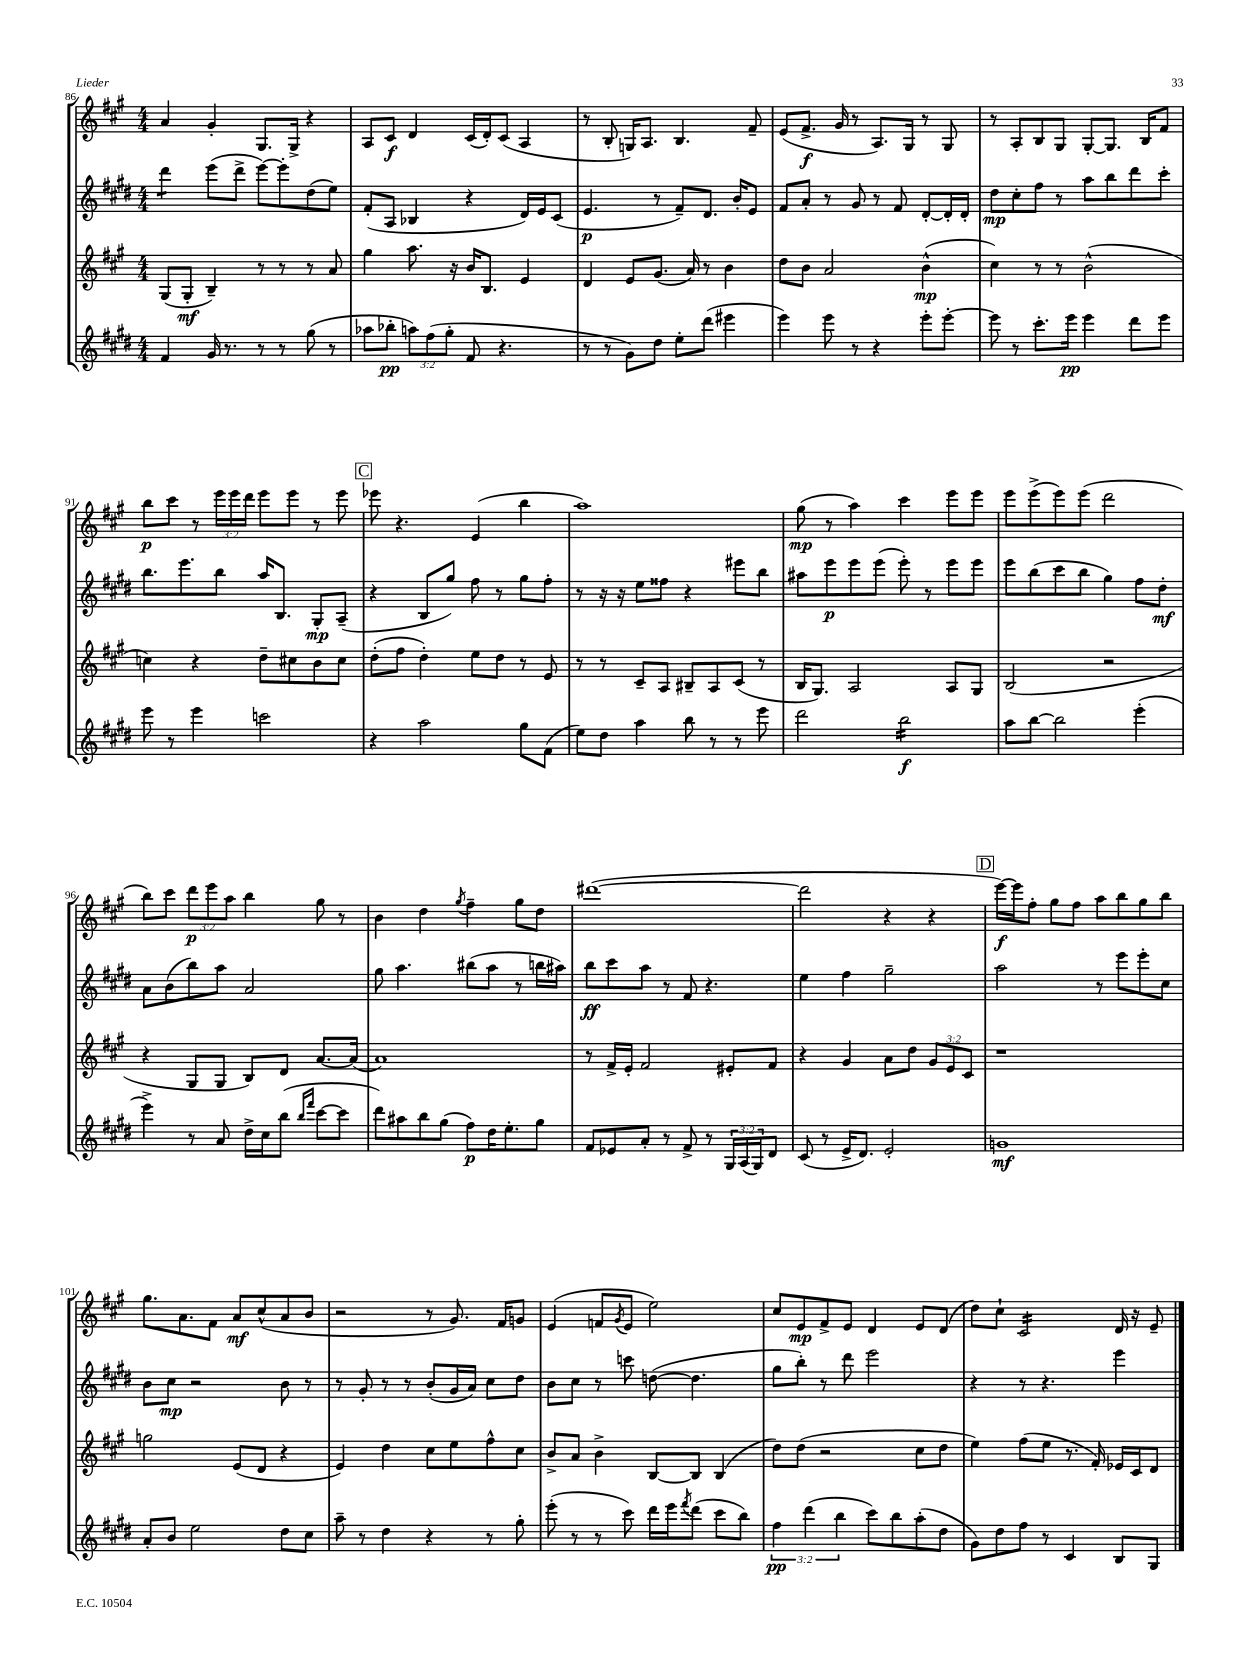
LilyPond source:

<<
\new StaffGroup <<
\new Staff = "s0" {
    \clef treble \key a \major \numericTimeSignature \time 4/4 \override Staff.TupletNumber.text = #tuplet-number::calc-fraction-text
    a'4 gis'4-. gis8. gis16-> r4 |
    a8 cis'8\f d'4 cis'16( d'16-.) cis'8( a4 |
    r8 b8-. g16) a8. b4. fis'8-- |
    e'8( fis'8.->\f gis'16 r8 a8.) gis16 r8 gis8 |
    r8 a8-. b8 gis8 gis8~-. gis8. b16 fis'8 |
    b''8\p cis'''8 r8 \tuplet 3/2 { e'''16 e'''16 d'''16 } e'''8 e'''8 r8 e'''8 |
    \mark \markup { \box "C" } ees'''8 r4. e'4( b''4 |
    a''1) |
    gis''8\mp( r8 a''4) cis'''4 e'''8 e'''8 |
    e'''8 e'''8->( e'''8) e'''8( d'''2 |
    b''8) cis'''8 \tuplet 3/2 { d'''8\p e'''8 a''8 } b''4 gis''8 r8 |
    b'4 d''4 \acciaccatura { gis''8 } fis''4-- gis''8 d''8 |
    dis'''1~( |
    dis'''2 r4 r4 |
    \mark \markup { \box "D" } e'''16~\f) e'''16 fis''8-. gis''8 fis''8 a''8 b''8 gis''8 b''8 |
    gis''8. a'8. fis'8 a'8\mf cis''8-^( a'8 b'8 |
    r2 r8 gis'8.) fis'16 g'8 |
    e'4( f'8 \acciaccatura { gis'8 } e'8 e''2) |
    cis''8 e'8\mp fis'8-> e'8 d'4 e'8 d'8( |
    d''8) cis''8-! cis'2:16 d'16 r16 e'8-- \bar "|." |
}
\new Staff = "s1" {
    \clef treble \key e \major \numericTimeSignature \time 4/4
    dis'''4:8 e'''8( dis'''8-> e'''8~) e'''8-. dis''8( e''8) |
    fis'8-.( a8 bes4 r4 dis'16) e'16 cis'8( |
    e'4.\p r8 fis'8--) dis'8. b'16-. e'8 |
    fis'8 a'8-. r8 gis'8 r8 fis'8 dis'8~-. dis'16-. dis'16-. |
    dis''8\mp cis''8-. fis''8 r8 a''8 b''8 dis'''8 cis'''8-. |
    b''8. e'''8. b''8 a''16 b8. gis8-.\mp a8--( |
    \mark \markup { \box "C" } r4 b8 gis''8) fis''8 r8 gis''8 fis''8-. |
    r8 r16 r16 e''8 fisis''8 r4 eis'''8 b''8 |
    ais''8 e'''8\p e'''8 e'''8( e'''8-.) r8 e'''8 e'''8 |
    e'''8 b''8( cis'''8 b''8 gis''4) fis''8 dis''8-.\mf |
    a'8 b'8( b''8) a''8 a'2 |
    gis''8 a''4. bis''8( a''8 r8 b''16 ais''16) |
    b''8\ff cis'''8 a''8 r8 fis'8 r4. |
    e''4 fis''4 gis''2-- |
    \mark \markup { \box "D" } a''2 r8 e'''8 e'''8-. cis''8 |
    b'8 cis''8\mp r2 b'8 r8 |
    r8 gis'8-. r8 r8 b'8-.( gis'16 a'16) cis''8 dis''8 |
    b'8 cis''8 r8 c'''8 d''8~( d''4. |
    gis''8 b''8-.) r8 dis'''8 e'''2 |
    r4 r8 r4. e'''4 \bar "|." |
}
\new Staff = "s2" {
    \clef treble \key a \major \numericTimeSignature \time 4/4 \override Staff.TupletNumber.text = #tuplet-number::calc-fraction-text
    gis8( gis8-.\mf b4--) r8 r8 r8 a'8 |
    gis''4 a''8. r16 b'16 b8. e'4 |
    d'4 e'8 gis'8.( a'16) r8 b'4 |
    d''8 b'8 a'2 b'4-^\mp( |
    cis''4) r8 r8 b'2-^( |
    c''4) r4 d''8-- cis''8 b'8 cis''8 |
    \mark \markup { \box "C" } d''8-.( fis''8 d''4-.) e''8 d''8 r8 e'8 |
    r8 r8 cis'8-- a8 bis8-- a8 cis'8( r8 |
    b16 gis8.) a2 a8 gis8 |
    b2( r2 |
    r4 gis8 gis8 b8) d'8 a'8.~ a'16( |
    a'1) |
    r8 fis'16-> e'16-. fis'2 eis'8-. fis'8 |
    r4 gis'4 a'8 d''8 \tuplet 3/2 { gis'8 e'8 cis'8 } |
    \mark \markup { \box "D" } r1 |
    g''2 e'8( d'8 r4 |
    e'4) d''4 cis''8 e''8 fis''8-^ cis''8 |
    b'8-> a'8 b'4-> b8~ b8 b4( |
    d''8) d''8( r2 cis''8 d''8 |
    e''4) fis''8( e''8 r8. fis'16-.) ees'16 cis'16 d'8 \bar "|." |
}
\new Staff = "s3" {
    \clef treble \key e \major \numericTimeSignature \time 4/4 \override Staff.TupletNumber.text = #tuplet-number::calc-fraction-text
    fis'4 gis'16 r8. r8 r8 gis''8( r8 |
    aes''8 bes''8-.\pp \tuplet 3/2 { a''8) fis''8( gis''8-. } fis'8 r4. |
    r8 r8 gis'8) dis''8 e''8-. dis'''8( eis'''4 |
    e'''4) e'''8 r8 r4 e'''8-. e'''8~-. |
    e'''8 r8 cis'''8.-. e'''16\pp e'''4 dis'''8 e'''8 |
    e'''8 r8 e'''4 c'''2 |
    \mark \markup { \box "C" } r4 a''2 gis''8 fis'8( |
    e''8) dis''8 a''4 b''8 r8 r8 e'''8 |
    dis'''2 b''2:16\f |
    a''8 b''8~ b''2 e'''4-.( |
    e'''4->) r8 a'8 dis''16-> cis''16 b''8( \grace { b''16 fis'''16 } cis'''8~ cis'''8 |
    dis'''8) ais''8 b''8 gis''8( fis''8\p) dis''16 e''8.-. gis''8 |
    fis'8 ees'8 a'8-. r8 fis'8-> r8 \tuplet 3/2 { gis16 a16( gis16) } dis'8 |
    cis'8( r8 e'16-> dis'8.) e'2-. |
    \mark \markup { \box "D" } g'1\mf |
    a'8-. b'8 e''2 dis''8 cis''8 |
    a''8-- r8 dis''4 r4 r8 gis''8-. |
    e'''8-.( r8 r8 cis'''8) dis'''16 e'''16 \acciaccatura { fis'''8 } dis'''8( cis'''8 b''8) |
    \tuplet 3/2 { fis''4\pp dis'''4( b''4 } cis'''8) b''8 a''8-.( dis''8 |
    gis'8) dis''8 fis''8 r8 cis'4 b8 gis8 \bar "|." |
}
>>
>>
\layout { \context { \Score currentBarNumber = #86 } }
